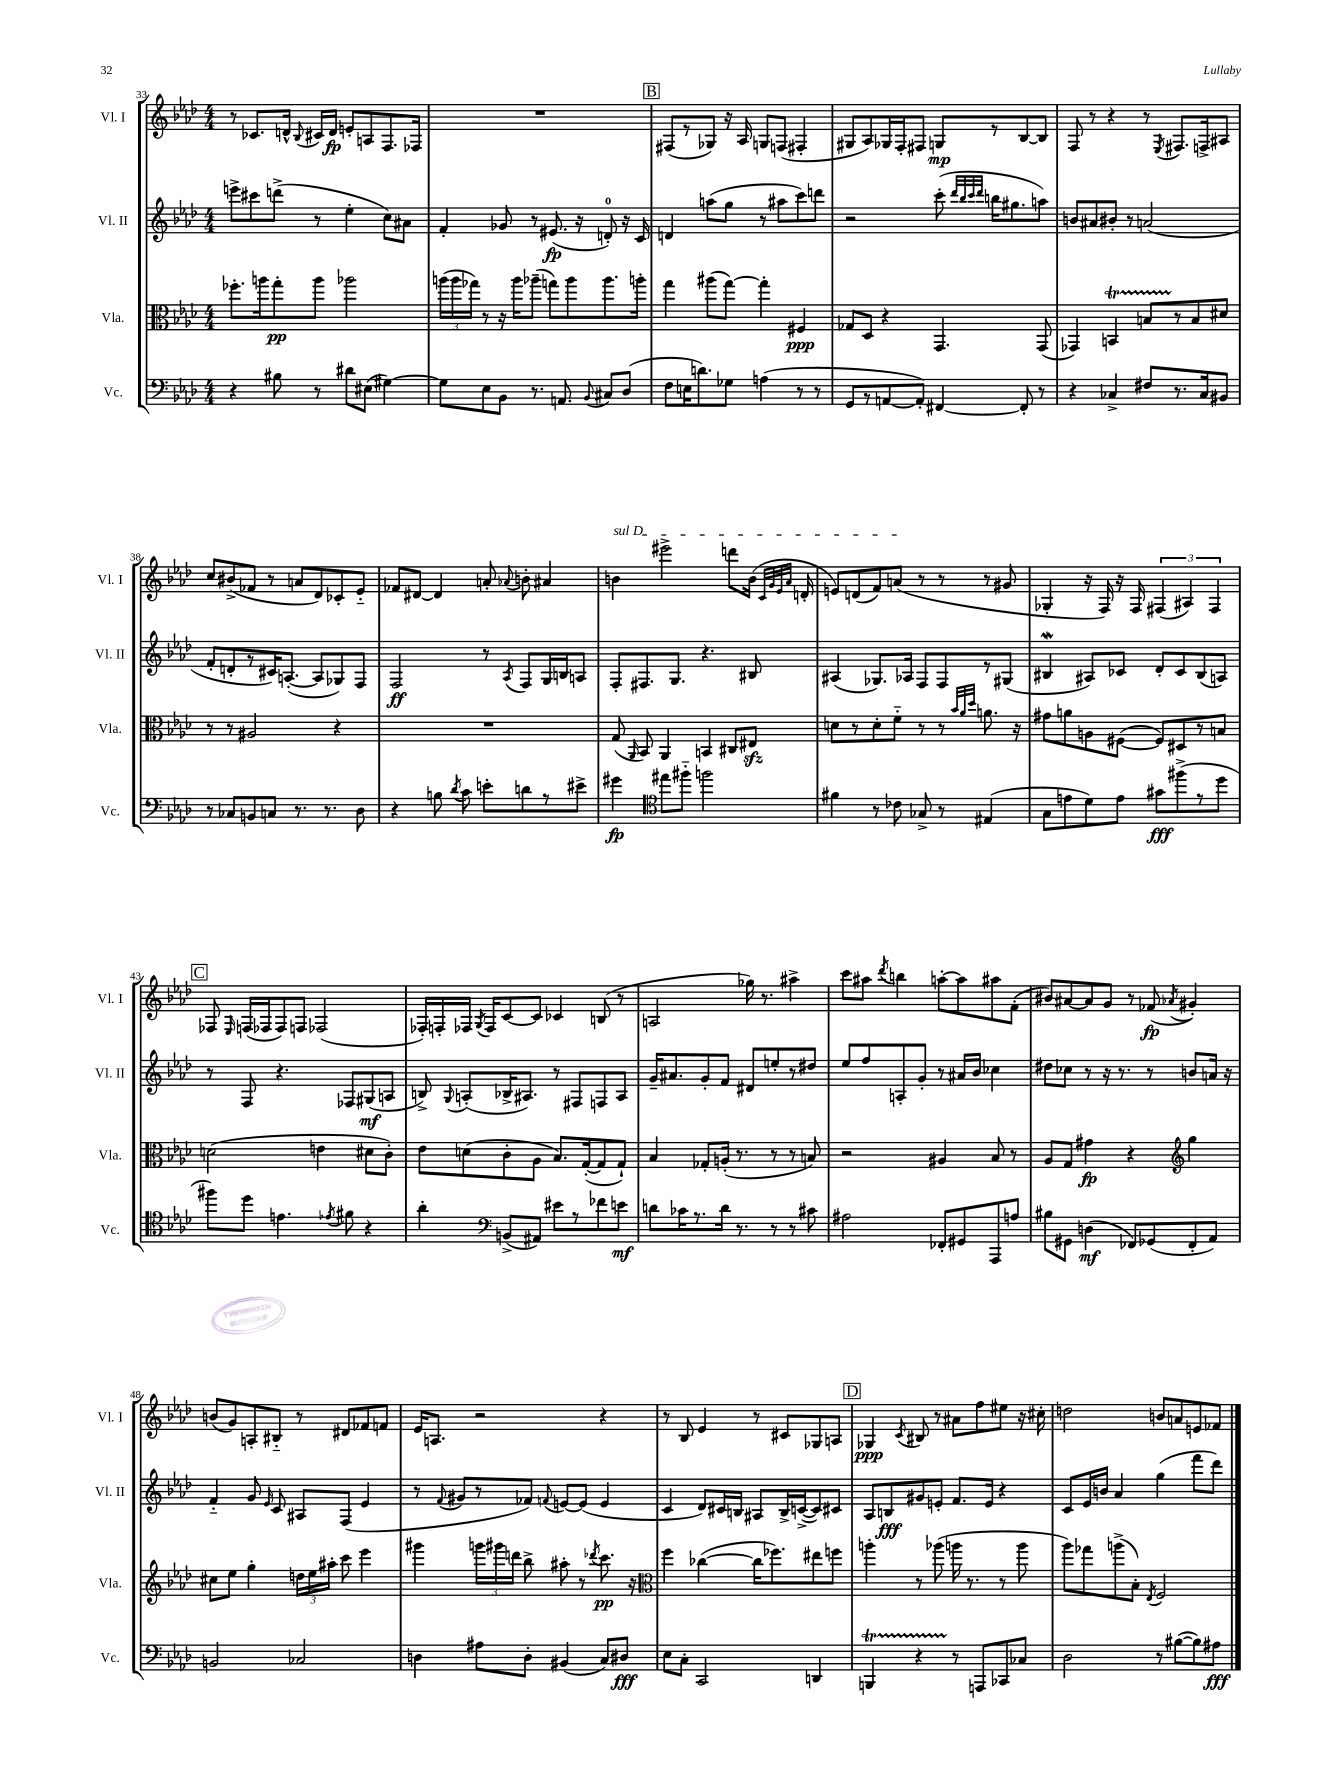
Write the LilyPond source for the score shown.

<<
\new StaffGroup <<
\new Staff = "s0" \with { instrumentName = "Vl. I" shortInstrumentName = "Vl. I" } {
    \clef treble \key aes \major \numericTimeSignature \time 4/4
    \autoBeamOff r8 ces'8.[ d'16]-^ \appoggiatura { bes8 } cis'16[ d'16]\fp e'8[-. a8 f8. fes16] |
    R1 |
    \mark \markup { \box "B" } fis8[( r8 ges8]) r16 aes16 g8[ f8]( fis4-. |
    gis8[ aes8) ges16 f16-. fis8] g8[\mp r8 bes8~ bes8] |
    f8 r8 r4 r8 \acciaccatura { ees8 } fis8.[ f16-> ais8] |
    c''8[ bis'8->( fes'8] r8 a'8[ des'8) ces'8-. ees'8]-_ |
    fes'8[ dis'8]~ dis'4 a'8-. \appoggiatura { aes'8 } b'8-. ais'4 |
    \once \override TextSpanner.bound-details.left.text = \markup { \italic "sul D" } b'4\startTextSpan eis'''2-> d'''8[ b'16]( \grace { c'32[ g'32 ees'32 aes'32] } d'16-. |
    e'8[) d'8( f'8) a'8]\stopTextSpan( r8 r8 r8 gis'8 |
    ges4-. r16 f16) r16 f16 \tuplet 3/2 { fis4( ais4) fis4 } |
    \mark \markup { \box "C" } fes8 \grace { ees16 } f16[( fes16 fes8) f8] fes2( |
    fes16[-.) f16-. fes16] \acciaccatura { g8 } fes16[ c'8~ c'8] ces'4 b8( r8 |
    a2 ges''16) r8. ais''4-> |
    c'''8[ ais''8] \acciaccatura { des'''8 } b''4 a''8[~-. a''8 ais''8 f'8]-.( |
    bis'8[) ais'8~ ais'8 g'8] r8 fes'8\fp( \acciaccatura { aes'8 } gis'4-.) |
    b'8[( g'8) a8-. bis8]-_ r8 dis'8[ fes'8 f'8] |
    ees'16[ a8.] r2 r4 |
    r8 bes8 ees'4 r8 cis'8[ ges8 a8] |
    \mark \markup { \box "D" } ges4\ppp \acciaccatura { c'8 } bis8 r8 ais'8[ f''8 eis''8] r16 cis''16-. |
    d''2 b'8[ a'8 e'8 fes'8] \bar "|." |
}
\new Staff = "s1" \with { instrumentName = "Vl. II" shortInstrumentName = "Vl. II" } {
    \clef treble \key aes \major \numericTimeSignature \time 4/4
    \autoBeamOff e'''8[-> cis'''8 d'''8]->( r8 ees''4-. c''8[) ais'8] |
    f'4-. ges'8 r8 eis'8.\fp( r16 d'8-0-.) r16 c'16 |
    \mark \markup { \box "B" } d'4 a''8[( g''8] r8 ais''8[ c'''8) d'''8] |
    r2 c'''8-.( \grace { des'''32[ bes''32 c'''32 des'''32] } b''16[ gis''8. a''8]) |
    b'8[ ais'8 bis'8]-. r8 a'2( |
    f'8[-. d'8-. r8 cis'16) a8.]~-.( a8[ ges8) f8] |
    f2\ff r8 \acciaccatura { aes8 } f8[ g16 b16 a8] |
    f8[-. fis8. g8.] r4. bis8 |
    ais4( ges8.[) aes16] f8[ f8 r8 gis8]( |
    bis4\mordent ais8[) ces'8] des'8[-. ces'8 bis8( a8]) |
    \mark \markup { \box "C" } r8 f8 r4. fes8[ gis8\mf( a8] |
    b8->) \appoggiatura { g8 } a8[-.( bes16-> ais8.]) r8 fis8[ f8 ais8] |
    g'16[-- ais'8. g'8-. f'8] dis'8[ e''8-. r8 dis''8] |
    ees''8[ f''8 a8-. g'8]-. r8 ais'16[ bes'16] ces''4 |
    dis''8[ ces''8] r8 r16 r8. r8 b'8[ a'16] r16 |
    f'4-_ g'8 \grace { ees'16 } c'8 ais8[ f8]( ees'4 |
    r8 \appoggiatura { f'8 } gis'8[ r8 fes'8]) \appoggiatura { f'8 } e'8[~ e'8]( e'4 |
    c'4 des'8[) cis'16 b16] ais8[ b16-> c'16~->( c'8) cis'8] |
    \mark \markup { \box "D" } aes8[ b8\fff gis'8 e'8]-. f'8.[ e'16] r4 |
    c'8[ ees'16 b'16] aes'4 g''4( f'''8[ des'''8]) \bar "|." |
}
\new Staff = "s2" \with { instrumentName = "Vla." shortInstrumentName = "Vla." } {
    \clef alto \key aes \major \numericTimeSignature \time 4/4
    \autoBeamOff fes''8.[-. a''16 g''8-.\pp a''8] aes''2 |
    \tuplet 3/2 { a''16[( a''16 ges''16]) } r8 r16 a''16[ aes''8]--( g''8[) aes''8 aes''8. a''16]-. |
    \mark \markup { \box "B" } g''4 ais''8[( g''8]~) g''4-. fis4\ppp |
    ges8[ des8] r4 g,4. g,8( |
    ges,4) b,4\startTrillSpan b8[ r8\stopTrillSpan b8 dis'8] |
    r8 r8 ais2 r4 |
    R1 |
    g8( \grace { aes,16 } bes,8) aes,4 b,4 cis8[ eis8]\sfz |
    d'8[ r8 d'8-. f'8]-_ r8 r8 \grace { bes'32[ aes'32 des''32] } a'8. r16 |
    gis'8[ a'8 a8 fis8]~( fis8[) dis8 r8 b8] |
    \mark \markup { \box "C" } d'2( e'4 dis'8[ c'8]-.) |
    ees'8[ d'8( c'8-. aes8] bes8.[) g16~-.( g8 g8]-!) |
    bes4 ges8[-. a16]-.( r8. r8 r8 b8) |
    r2 ais4 bes8 r8 |
    aes8[ g8] gis'4\fp r4 \clef treble g''4 |
    cis''8[ ees''8] g''4-. \tuplet 3/2 { d''16[ ees''16 ais''16]-. } c'''8 ees'''4 |
    gis'''4 \tuplet 3/2 { g'''16[ gis'''16 d'''16] } bes''8-> ais''8-. r8 \acciaccatura { des'''8 } c'''8.\pp r16 |
    \clef alto f''4 ces''4~( ces''16[ fes''8.) eis''8 f''8] |
    \mark \markup { \box "D" } a''4-. r8 aes''8( a''16 r8. r8 a''8 |
    aes''8[) ges''8 a''8->( bes8]-.) \acciaccatura { ees8 } f2 \bar "|." |
}
\new Staff = "s3" \with { instrumentName = "Vc." shortInstrumentName = "Vc." } {
    \clef bass \key aes \major \numericTimeSignature \time 4/4
    \autoBeamOff r4 bis8 r8 dis'8[ eis8]( gis4~) |
    gis8[ ees8 bes,8] r8. a,8. \appoggiatura { bes,8 } cis8[ des8]( |
    \mark \markup { \box "B" } f8[ e16 d'8.) ges8] a4( r8 r8 |
    g,8[ r8 a,8~ a,8]-.) fis,4~ fis,8-. r8 |
    r4 ces4-> fis8[ r8. ces16 bis,8] |
    r8 ces8[ b,8 c8] r8. r8. des8 |
    r4 b8 \acciaccatura { des'8 } c'8 e'8[-. d'8 r8 eis'8]-> |
    gis'4\fp \clef tenor eis''8[ fis''8]-_ f''2 |
    fis'4 r8 ces'8 ges8-> r8 eis4( |
    g8[ e'8 des'8) e'8] gis'8[\fff fis''8->( r8 des''8] |
    \mark \markup { \box "C" } fis''8[) des''8] e'4. \acciaccatura { ees'8 } fis'8 r4 |
    aes'4-. \clef bass b,8[->( ais,8]) eis'8[ r8 fes'8 e'8]\mf |
    d'8[ ces'16 r8. d'16] r8. r8 r8 cis'8 |
    ais2 fes,8[-. gis,8 aes,,8 a8] |
    bis8[ gis,8] d4\mf( fes,8[) ges,8( fes,8-. aes,8]) |
    b,2 ces2 |
    d4 ais8[ d8]-. bis,4( c8[) dis8]\fff |
    ees8[ c8]-. c,2 d,4 |
    \mark \markup { \box "D" } b,,4\startTrillSpan r4 r8\stopTrillSpan a,,8[ ces,8 ces8] |
    des2 r8 bis8[~( bis8) ais8]\fff \bar "|." |
}
>>
>>
\layout { \context { \Score currentBarNumber = #33 } }
